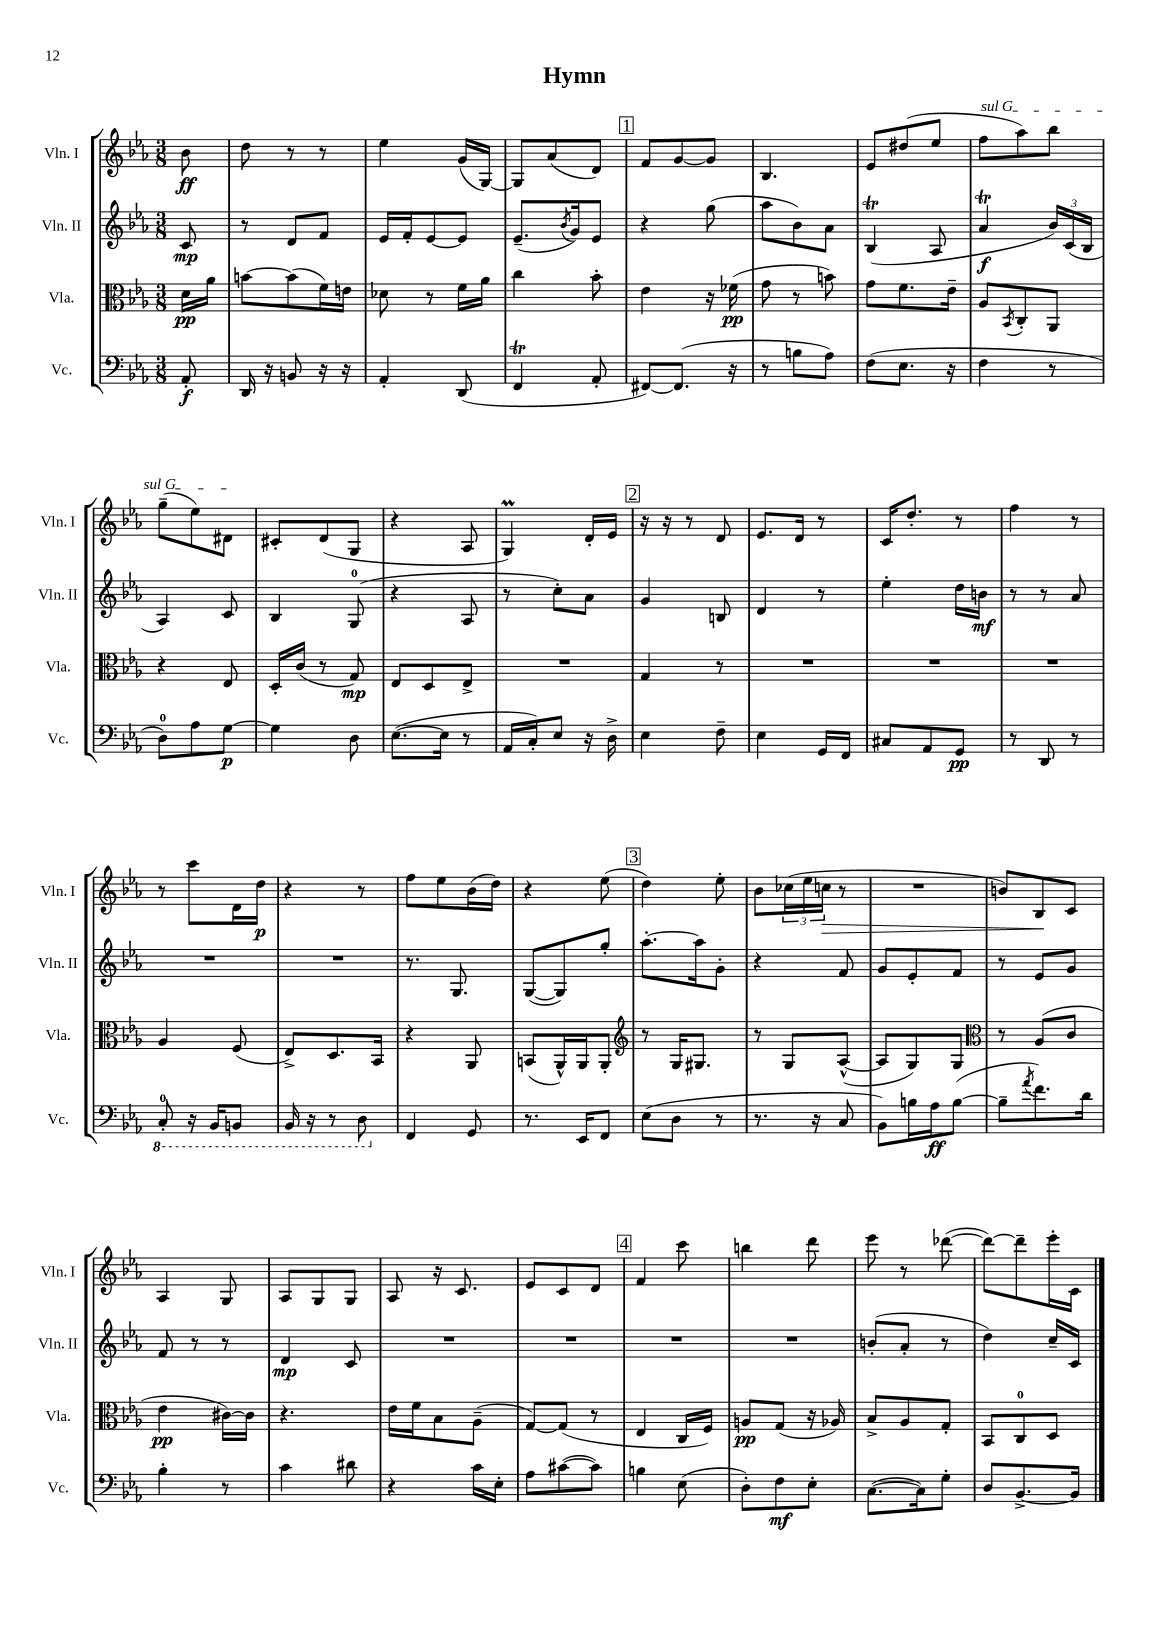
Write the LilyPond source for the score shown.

\header { title = "Hymn" }
<<
\new StaffGroup <<
\new Staff = "s0" \with { instrumentName = "Vln. I" shortInstrumentName = "Vln. I" } {
    \clef treble \key ees \major \numericTimeSignature \time 3/8 \partial 8
    bes'8\ff |
    d''8 r8 r8 |
    ees''4 g'16( g16~) |
    g8 aes'8( d'8) |
    \mark \markup { \box "1" } f'8 g'8~ g'8 |
    bes4. |
    ees'8 dis''8( ees''8 |
    \once \override TextSpanner.bound-details.left.text = \markup { \italic "sul G" } f''8\startTextSpan aes''8) bes''8 |
    g''8--( ees''8) dis'8\stopTextSpan |
    cis'8-. d'8( g8 |
    r4 aes8 |
    g4\prall) d'16-. ees'16 |
    \mark \markup { \box "2" } r16 r16 r8 d'8 |
    ees'8. d'16 r8 |
    c'16 d''8.-. r8 |
    f''4 r8 |
    r8 c'''8 d'16 d''16\p |
    r4 r8 |
    f''8 ees''8 bes'16( d''16) |
    r4 ees''8( |
    \mark \markup { \box "3" } d''4) ees''8-. |
    bes'8 \tuplet 3/2 { ces''16( ees''16 c''16\> } r8 |
    R4. |
    b'8) bes8\! c'8 |
    aes4 g8 |
    aes8 g8 g8 |
    aes8 r16 c'8. |
    ees'8 c'8 d'8 |
    \mark \markup { \box "4" } f'4 c'''8 |
    b''4 d'''8 |
    ees'''8 r8 des'''8~( |
    des'''8~) des'''8-- ees'''16-. c'16 \bar "|." |
}
\new Staff = "s1" \with { instrumentName = "Vln. II" shortInstrumentName = "Vln. II" } {
    \clef treble \key ees \major \numericTimeSignature \time 3/8 \partial 8
    c'8\mp |
    r8 d'8 f'8 |
    ees'16 f'16-. ees'8~ ees'8 |
    ees'8.--( \acciaccatura { bes'8 } g'16) ees'8 |
    \mark \markup { \box "1" } r4 g''8( |
    aes''8 bes'8) aes'8 |
    bes4\trill( aes8 |
    aes'4\trill\f \tuplet 3/2 { bes'16) c'16( bes16 } |
    aes4) c'8 |
    bes4 g8-0( |
    r4 aes8 |
    r8 c''8-.) aes'8 |
    \mark \markup { \box "2" } g'4 b8 |
    d'4 r8 |
    ees''4-. d''16 b'16\mf |
    r8 r8 aes'8 |
    R4. |
    R4. |
    r8. g8. |
    g8~( g8) g''8-. |
    \mark \markup { \box "3" } aes''8.~-. aes''16 g'8-. |
    r4 f'8 |
    g'8 ees'8-. f'8 |
    r8 ees'8 g'8 |
    f'8 r8 r8 |
    d'4\mp c'8 |
    R4. |
    R4. |
    \mark \markup { \box "4" } R4. |
    R4. |
    b'8-.( aes'8-. r8 |
    d''4) c''16-- c'16 \bar "|." |
}
\new Staff = "s2" \with { instrumentName = "Vla." shortInstrumentName = "Vla." } {
    \clef alto \key ees \major \numericTimeSignature \time 3/8 \partial 8
    d'16\pp aes'16 |
    b'8~ b'8( f'16) e'16 |
    des'8 r8 f'16 aes'16 |
    c''4 bes'8-. |
    \mark \markup { \box "1" } ees'4 r16 fes'16\pp( |
    g'8 r8 b'8) |
    g'8 f'8. ees'16-- |
    aes8 \acciaccatura { bes,8 } c8-. aes,8 |
    r4 ees8 |
    d16-. c'16( r8 g8\mp) |
    ees8 d8 ees8-> |
    R4. |
    \mark \markup { \box "2" } g4 r8 |
    R4. |
    R4. |
    R4. |
    aes4 f8( |
    ees8->) d8. bes,16 |
    r4 aes,8 |
    b,8( aes,16-^) aes,16 aes,8-. |
    \mark \markup { \box "3" } \clef treble r8 g16 gis8. |
    r8 g8 aes8~-^( |
    aes8 g8) g8 |
    \clef alto r8 aes8( c'8 |
    ees'4\pp cis'16~) cis'16 |
    r4. |
    ees'16 f'16 bes8 aes8--( |
    g8~) g8( r8 |
    \mark \markup { \box "4" } ees4 c16 f16) |
    a8\pp g8( r16 aes16) |
    bes8-> aes8 g8-. |
    bes,8 c8-0 d8 \bar "|." |
}
\new Staff = "s3" \with { instrumentName = "Vc." shortInstrumentName = "Vc." } {
    \clef bass \key ees \major \numericTimeSignature \time 3/8 \partial 8
    aes,8-.\f |
    d,16 r16 b,8 r16 r16 |
    aes,4-. d,8( |
    f,4\trill aes,8-. |
    \mark \markup { \box "1" } fis,8~) fis,8.( r16 |
    r8 b8 aes8) |
    f8( ees8. r16 |
    f4 r8 |
    d8-0) aes8 g8~\p |
    g4 d8 |
    ees8.~( ees16 r8 |
    aes,16 c16-.) ees8 r16 d16-> |
    \mark \markup { \box "2" } ees4 f8-- |
    ees4 g,16 f,16 |
    cis8 aes,8 g,8\pp |
    r8 d,8 r8 |
    \ottava #-1 c,8-0-. r16 bes,,16 b,,8 |
    bes,,16 r16 r8 d,8 \ottava #0 |
    f,4 g,8 |
    r8. ees,16 f,8 |
    \mark \markup { \box "3" } ees8( d8 r8 |
    r8. r16 c8 |
    bes,8) b16 aes16\ff b8~( |
    b8-- \acciaccatura { aes'8 } f'8.) d'16 |
    bes4-. r8 |
    c'4 dis'8 |
    r4 c'16 ees16-. |
    aes8 cis'8~( cis'8) |
    \mark \markup { \box "4" } b4 ees8( |
    d8-.) f8\mf ees8-. |
    c8.~( c16) g8-. |
    d8 bes,8.~-> bes,16 \bar "|." |
}
>>
>>
\layout { \context { \Score \remove "Bar_number_engraver" } }
